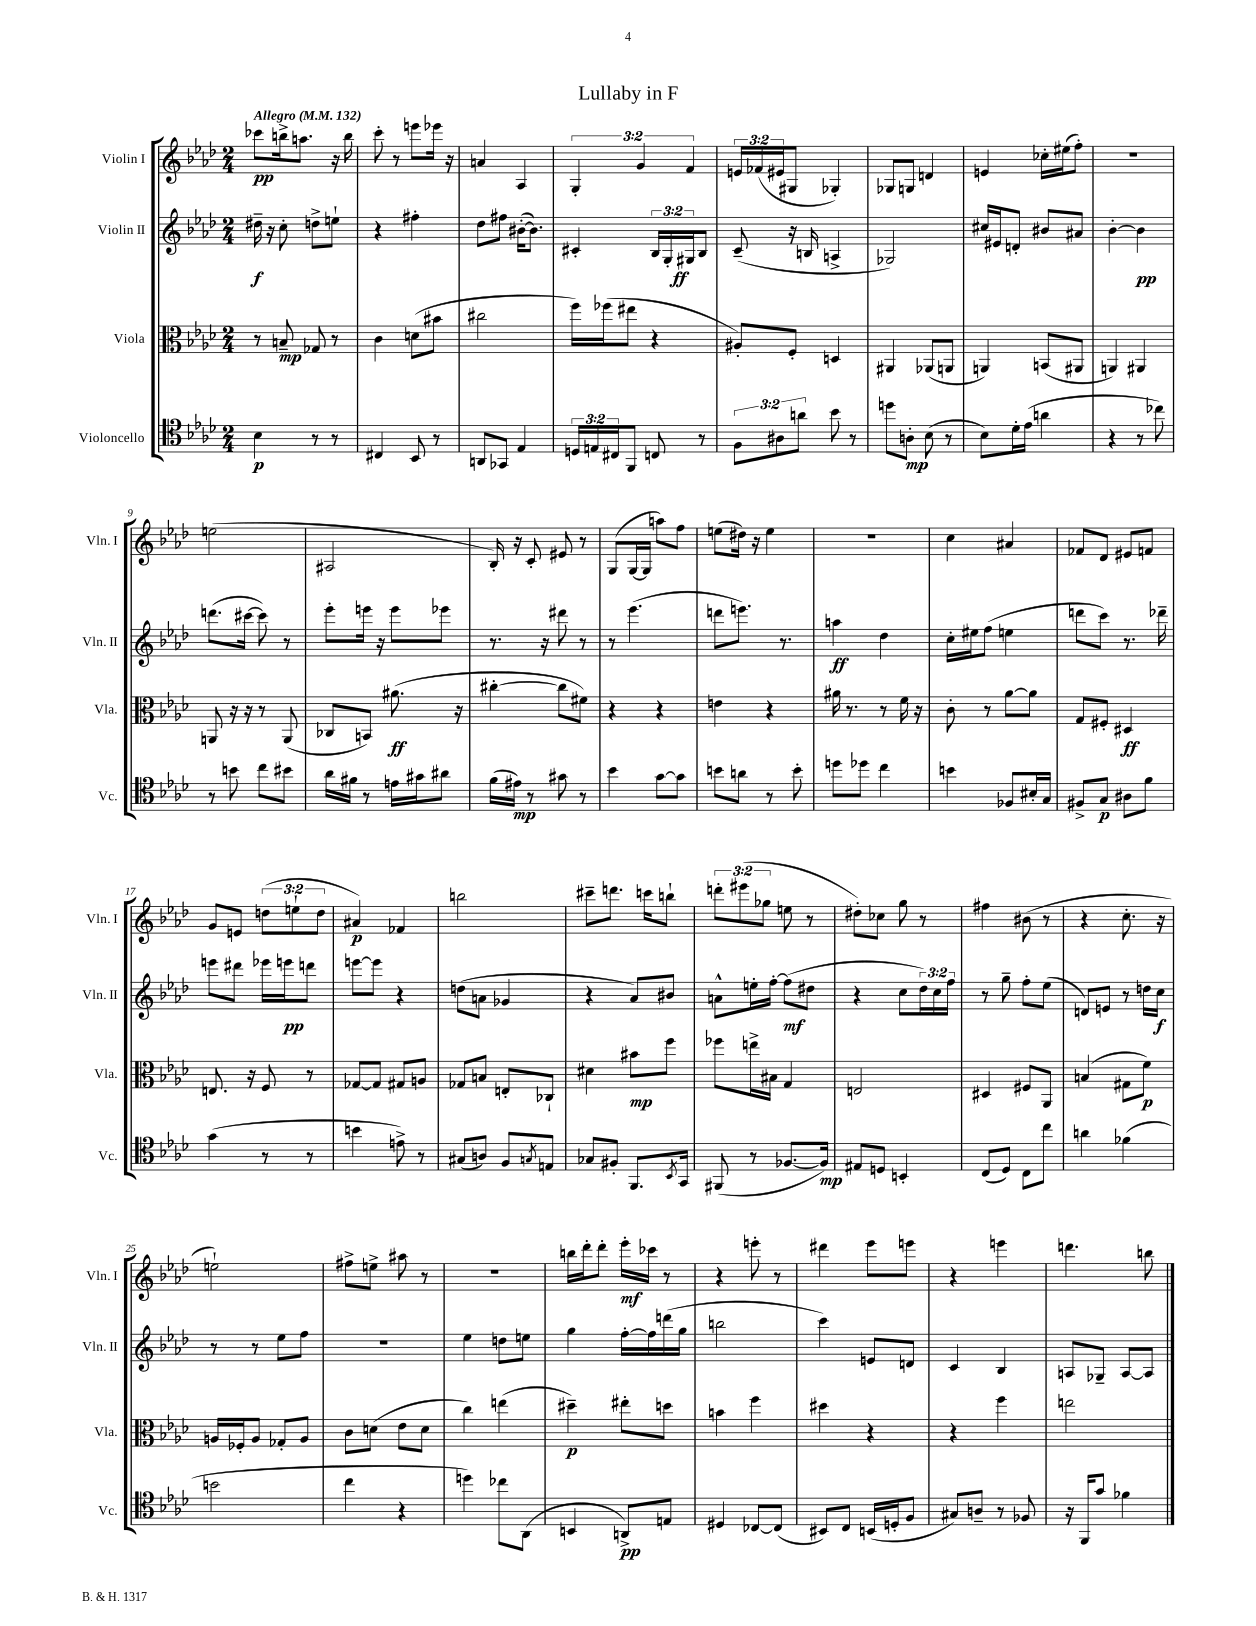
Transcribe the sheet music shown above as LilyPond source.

\header { title = "Lullaby in F" }
<<
\new StaffGroup <<
\new Staff = "s0" \with { instrumentName = "Violin I" shortInstrumentName = "Vln. I" } {
    \clef treble \key aes \major \numericTimeSignature \time 2/4 \override Staff.TupletNumber.text = #tuplet-number::calc-fraction-text \tempo "Allegro" 4 = 132
    ces'''8\pp b''16-> a''8. r16 b''16 |
    c'''8-. r8 e'''8 ees'''16 r16 |
    a'4 aes4 |
    \tuplet 3/2 { g4-. g'4 f'4 } |
    \tuplet 3/2 { e'16 fes'16( eis'16 } gis8 ges4-.) |
    ges8 g8 d'4 |
    e'4 ces''16-. eis''16( f''8-.) |
    R2 |
    e''2( |
    ais2 |
    bes16-.) r16 c'8-. eis'8 r8 |
    g8( g16~ g16 a''8) f''8 |
    e''8( dis''16) r16 e''4 |
    R2 |
    c''4 ais'4 |
    fes'8 des'8 eis'8 f'8 |
    g'8 e'8 \tuplet 3/2 { d''8( e''8-! d''8 } |
    ais'4\p) fes'4 |
    b''2 |
    cis'''8-- d'''8. c'''16 b''8-! |
    \tuplet 3/2 { d'''8-. eis'''8( ges''8 } e''8 r8 |
    dis''8-.) ces''8 g''8 r8 |
    fis''4 bis'8( r8 |
    r4 c''8.-. r16 |
    e''2-!) |
    fis''8-> e''8-> ais''8 r8 |
    r2 |
    b''16 des'''16-. des'''8-. ees'''16-.\mf ces'''16 r8 |
    r4 e'''8-. r8 |
    dis'''4 ees'''8 e'''8 |
    r4 e'''4 |
    d'''4. b''8 \bar "|." |
}
\new Staff = "s1" \with { instrumentName = "Violin II" shortInstrumentName = "Vln. II" } {
    \clef treble \key aes \major \numericTimeSignature \time 2/4 \override Staff.TupletNumber.text = #tuplet-number::calc-fraction-text
    dis''16--\f r16 c''8-. d''8-> e''8-! |
    r4 fis''4-. |
    des''8 fis''8 bis'16~-.( bis'8.) |
    cis'4-. \tuplet 3/2 { bes16 g16-. gis16\ff } bes8 |
    c'8--( r16 b16 a4-> |
    ges2) |
    cis''16 eis'16 d'8-. bis'8 ais'8 |
    bes'4~-. bes'4\pp |
    d'''8.( cis'''16~ cis'''8) r8 |
    ees'''8-. e'''16 r16 e'''8 ees'''8 |
    r8. r16 dis'''8 r8 |
    r8 ees'''4.( |
    d'''8 e'''8.) r8. |
    a''4\ff des''4 |
    c''16-. eis''16 f''8( e''4 |
    d'''8 c'''8) r8. des'''16-- |
    e'''8 dis'''8 ees'''16 e'''16\pp d'''8 |
    e'''8~ e'''8 r4 |
    d''8( a'8 ges'4 |
    r4 aes'8) bis'8 |
    a'8-^ e''16-. f''16~-. f''8\mf( dis''8 |
    r4 c''8 \tuplet 3/2 { des''16) c''16 f''16 } |
    r8 g''8-- f''8-. ees''8( |
    d'8) e'8 r8 d''16 c''16\f |
    r8 r8 ees''8 f''8 |
    R2 |
    ees''4 d''8 e''8 |
    g''4 f''16~-. f''16 d'''16( g''16 |
    b''2 |
    c'''4) e'8 d'8 |
    c'4 bes4 |
    a8 ges8-- a8~ a8 \bar "|." |
}
\new Staff = "s2" \with { instrumentName = "Viola" shortInstrumentName = "Vla." } {
    \clef alto \key aes \major \numericTimeSignature \time 2/4
    r8 b8--\mp ges8 r8 |
    c'4 d'8( bis'8 |
    cis''2 |
    f''16) fes''16( eis''8 r4 |
    ais8-.) f8-. d4 |
    ais,4 aes,8( a,8 |
    a,4) b,8( ais,8 |
    a,4) ais,4 |
    a,8 r16 r16 r8 a,8( |
    ces8 b,8) ais'8.\ff( r16 |
    cis''4~-. cis''8 fis'8) |
    r4 r4 |
    e'4 r4 |
    ais'16 r8. r8 f'16 r16 |
    c'8-. r8 aes'8~ aes'8 |
    g8 fis8-. dis4\ff |
    e8. r16 f8 r8 |
    ges8~ ges8 gis8 a8 |
    ges8 b8 e8-. ces8-! |
    dis'4 bis'8\mp f''8 |
    fes''8 e''16-> bis16 g4 |
    e2 |
    dis4 fis8 aes,8 |
    b4( gis8 f'8\p) |
    a16 fes16-. a8 ges8-. a8 |
    c'8 d'8( ees'8 d'8 |
    c''4) e''4( |
    dis''4--\p) eis''8-. d''8 |
    b'4 f''4 |
    dis''4 r4 |
    r4 f''4 |
    e''2 \bar "|." |
}
\new Staff = "s3" \with { instrumentName = "Violoncello" shortInstrumentName = "Vc." } {
    \clef tenor \key aes \major \numericTimeSignature \time 2/4 \override Staff.TupletNumber.text = #tuplet-number::calc-fraction-text
    bes4\p r8 r8 |
    cis4 bes,8 r8 |
    a,8 ges,8 ees4 |
    \tuplet 3/2 { d16 e16 cis16 } f,8 c8 r8 |
    \tuplet 3/2 { f8 ais8 a'8 } bes'8 r8 |
    d''8 a8-.\mp bes8( r8 |
    bes8) des'16-. ees'16( a'4 |
    r4 r8 ces''8) |
    r8 b'8 c''8 bis'8 |
    aes'16 fis'16 r8 e'16 gis'16 ais'8 |
    f'16( eis'16\mp) r8 gis'8 r8 |
    bes'4 g'8~ g'8 |
    b'8 a'8 r8 b'8-. |
    d''8 des''8 c''4 |
    b'4 fes8 bis16-. g16 |
    fis8-> g8\p ais8 f'8 |
    g'4( r8 r8 |
    b'4 e'8->) r8 |
    gis8( a8) f8 \acciaccatura { g8 } e8 |
    ges8 fis8-. f,8. \acciaccatura { bes,8 } g,16 |
    fis,8( r8 fes8.~ fes16\mp) |
    eis8 d8 b,4-. |
    c8( des8) c8 c''8 |
    a'4 fes'4( |
    b'2 |
    c''4 r4 |
    d''4) ces''8 aes,8( |
    b,4 a,8->\pp) e8 |
    dis4 ces8~ ces8( |
    bis,8) c8 b,16( d16-. f8 |
    gis8) a8-- r8 fes8 |
    r16 f,16 g'8 fes'4 \bar "|." |
}
>>
>>
